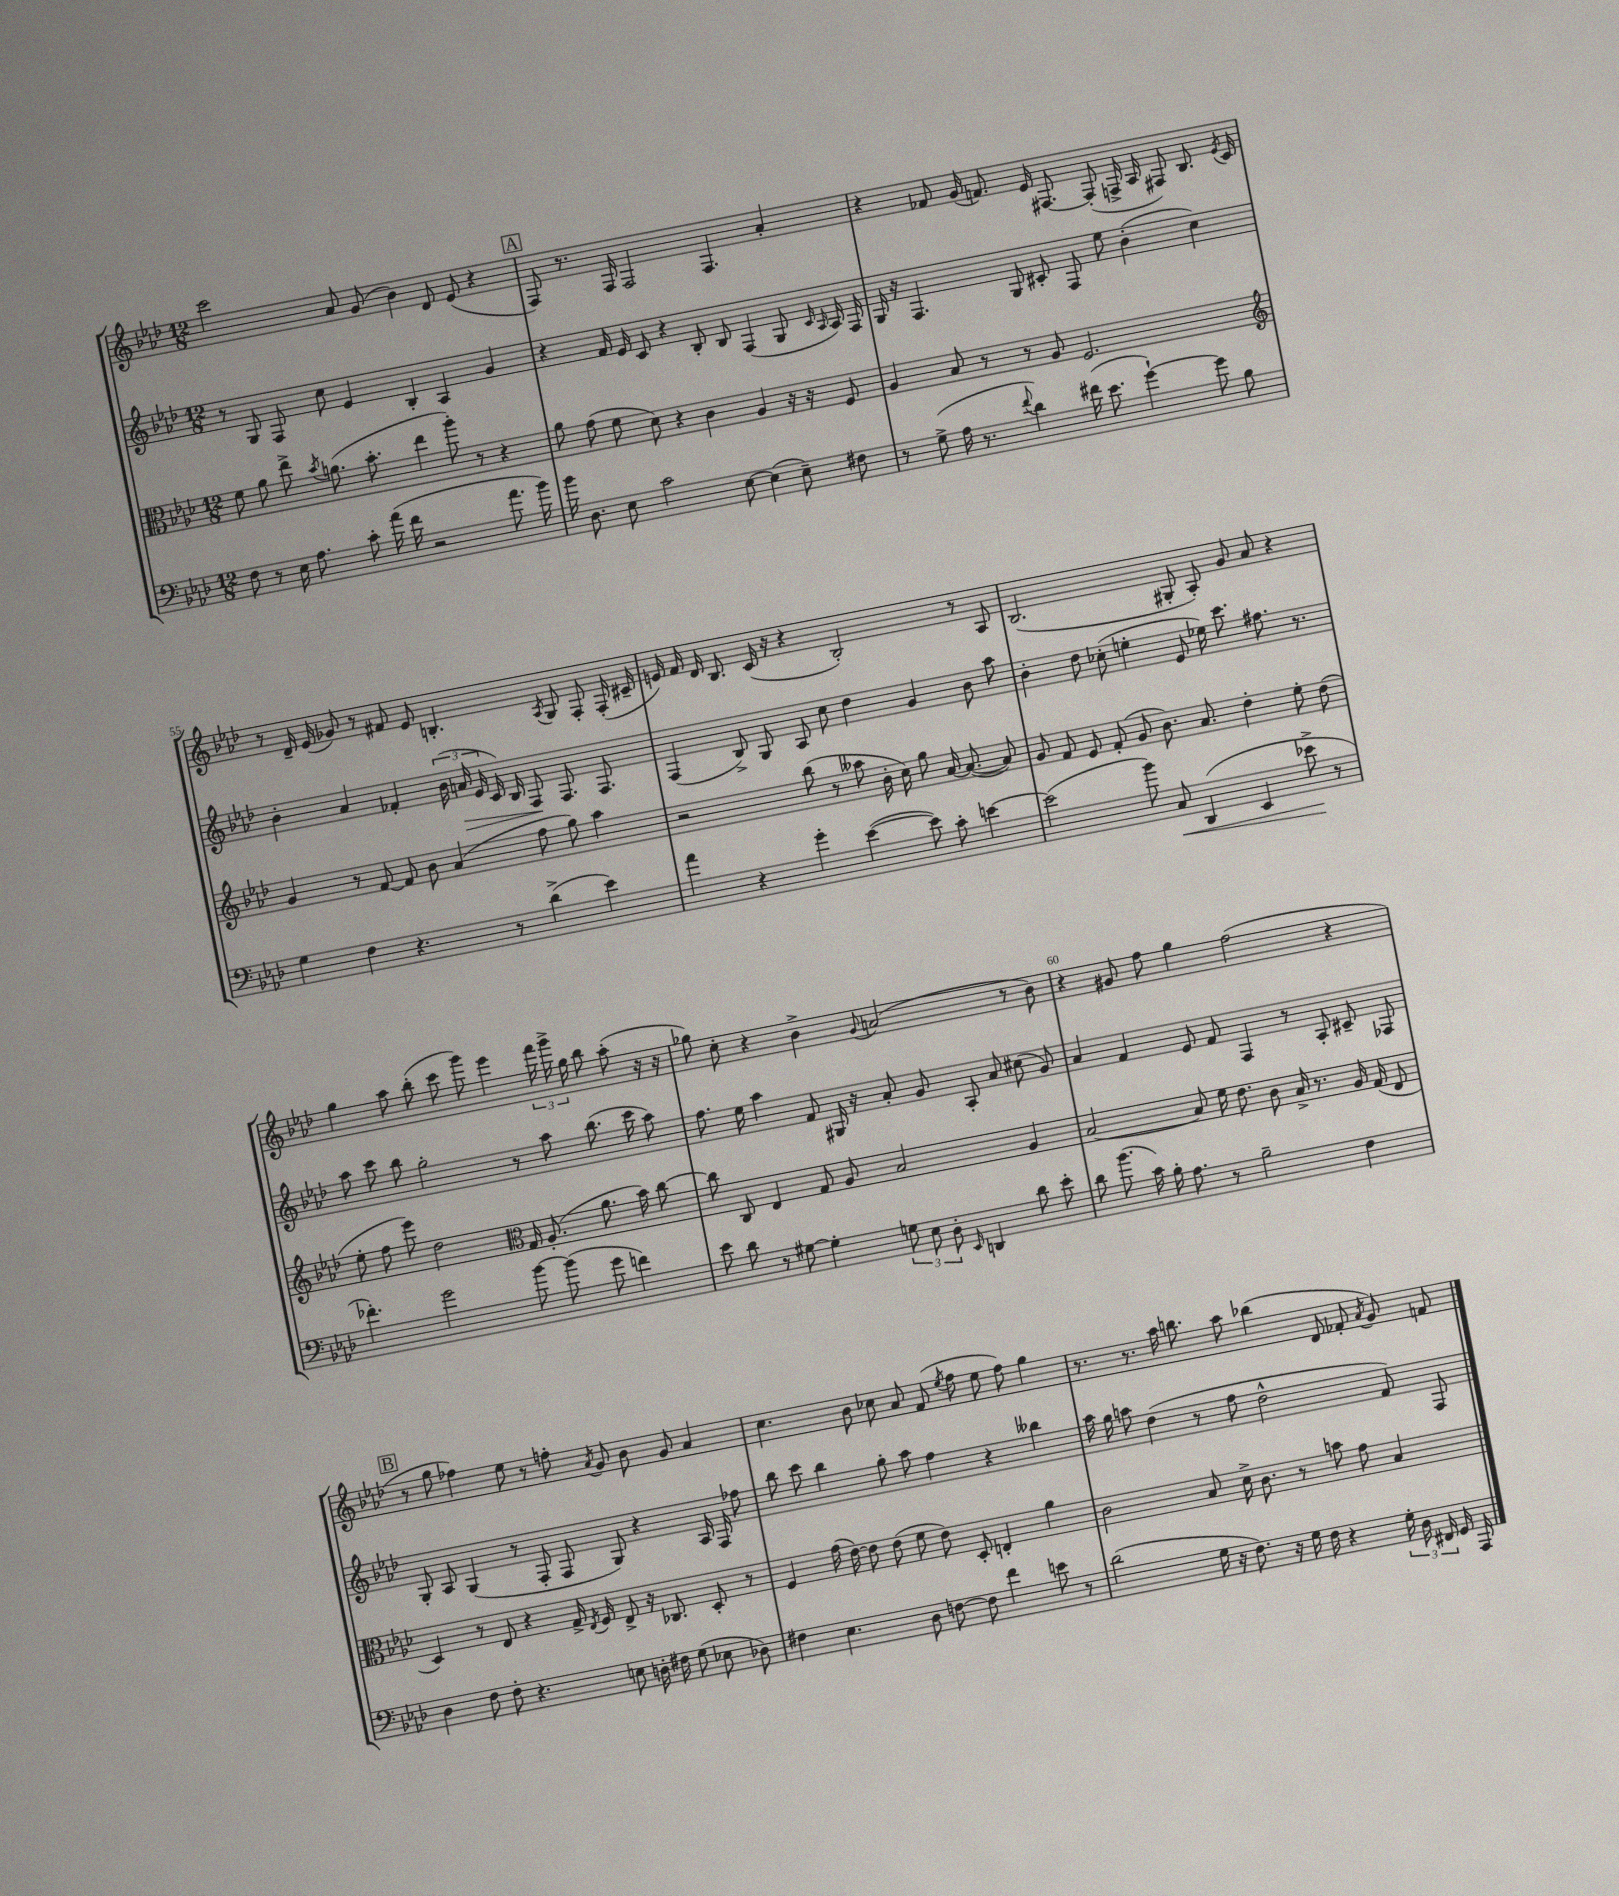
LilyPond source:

<<
\new StaffGroup <<
\new Staff = "s0" {
    \clef treble \key aes \major \numericTimeSignature \time 12/8
    \autoBeamOff c'''2 aes'8 g'8( bes'4) des'8 ees'8( r4 |
    \mark \markup { \box "A" } f8) r8. f16 f2 f4. aes'4-. |
    r4 fes'8 g'16( f'8.) ees'16 fis8.~ fis8-.( f16-> aes16 fis8) bes8. \acciaccatura { ees'8 } c'16 |
    r8 des'16-- ees'16( ges'8) r8 fis'8 ees'8 b4.-. \acciaccatura { aes8 } g8 f8-. f16-.( cis'16-- |
    e'16) f'16 des'16 bes8. c'16( r16 r4 bes2-.) r8 aes8 |
    bes2.( gis8-. aes8-.) g'8 aes'8 r4 |
    g''4 aes''8 bes''8-.( c'''8 g'''8) ees'''4 \tuplet 3/2 { f'''16 g'''16-> g''16 } bes''8 aes''8-.( r16 r16 |
    ges''8) c''8-. r4 bes'4-> \appoggiatura { g'8 } a'2( r8 bes'8) |
    r4 gis'8 f''8 g''4 f''2( r4 |
    \mark \markup { \box "B" } r8 g''8 fes''4) ees''8 r8 f''8-. \acciaccatura { aes'8 } g'8 bes'8 g'8 aes'4 |
    c''4. bes'8 ces''8 aes'8 f'8( \acciaccatura { ees''8 } f''8 ees''8 f''8) g''4 |
    r8. r8. aes''16 b''8. aes''8 bes''4( des'8 fes'8-. \acciaccatura { aes'8 } g'8) f'8 \bar "|." |
}
\new Staff = "s1" {
    \clef treble \key aes \major \numericTimeSignature \time 12/8
    \autoBeamOff r8 g8 f8 c''8 ees'4 bes4-. aes4 g'4 |
    \mark \markup { \box "A" } r4 f'16 ees'16 c'8 r4 bes8-. bes8 f4( g8 \grace { c'16 aes16 } aes16) f16 |
    g16 r16 f4. g8 cis'8-. f8 ees''8 bes'4-.( c''4) |
    bes'4-. aes'4 fes'4-. \tuplet 3/2 { bes'16( a'16\> ees'16 } c'16) bes16 f8\! f8. f8. |
    f4( bes8->) g8 aes8 c''8 des''4 g'4 bes'8 aes''8 |
    bes'4-. des''8 ces''8-.( e''4-. ees'8 ees''16) c'''8. fis''8. r8. |
    aes''8 c'''8 bes''8 g''2-. r8 aes''8 bes''8.( c'''16 aes''8) |
    f''8. ees''16 aes''4 f'8 gis16 r16 aes'8-. g'8 aes8-. aes'8 cis''8( g'8) |
    aes'4 f'4 ees'8 f'8 f4 r8 aes8-. cis'8-- fes8 |
    \mark \markup { \box "B" } g8-. aes8 g4( r8 f8-. f8 g8) r4 aes16 f16 fes''8 |
    bes''8 c'''8 bes''4 g''8-. aes''8 f''4 r4 beses''4 |
    aes''16 g''16 a''8 des''4( r8 f''8 des''2-^ f'8) f8 \bar "|." |
}
\new Staff = "s2" {
    \clef alto \key aes \major \numericTimeSignature \time 12/8
    \autoBeamOff f'8 aes'8 ees''8-> \acciaccatura { bes'8 } a'8.( bes'8.-. ees''4 aes''8-.) r8 r4 |
    \mark \markup { \box "A" } aes'8 g'8( f'8 des'8) r4 c'4 aes4 r16 r16 f8 |
    aes4 bes8 r8 r8 aes8 f2. |
    \clef treble g'4 r8 f'8~ f'8 bes'8 aes'4( f''8 g''8) aes''4 |
    r2 bes''8( r8 aeses''8 bes'16-. c''16) g''8 aes'16~ aes'8.~( aes'8) |
    g'8 f'8 ees'8 f'8-.( g'8 bes'8.) aes'8. des''4-. ees''8-. des''8( |
    ees''8-. f''8 ees'''8) des''2 \clef alto g16 aes8.-.( aes'8. bes'16) c''8~ |
    c''8 c8 ees4 g8 aes8 bes2 aes4 |
    bes2~ bes8 f'16 ees'8. c'8 bes16-> r8. aes16 g16( ees8 |
    \mark \markup { \box "B" } des4) r8 ees8 r4 g16-> \acciaccatura { ees8 } f16 ees8-> r16 ces8. des8-. r8 |
    f4 g'16( ees'16~) ees'8 ees'8( f'8 ees'8) des8-. e4-. aes'4 |
    c'2 bes8 des'16-> c'8. r8 b'8 g'8 bes4 \bar "|." |
}
\new Staff = "s3" {
    \clef bass \key aes \major \numericTimeSignature \time 12/8
    \autoBeamOff f8 r8 ees16 aes8. c'8-. aes'16( f'16 r2 aes'8. bes'16) |
    \mark \markup { \box "A" } bes'16 des8. ees8 c'2 ees8~ ees4( ees8--) fis8 |
    r8 g8->( aes16 r8. \appoggiatura { f'8 } des'4) fis'16( ees'8. g'4~-!) g'8 bes8 |
    g4 f4 r4. r8 des'4->( ees'4) |
    aes'4 r4 g'4-. ees'4~( ees'8) c'8-. e'4~ |
    e'2( bes'8) c8\< des,4( ees,4 ees'8->\! r8 |
    fes'4.-.) g'2 bes'8~ bes'8( g'8 f'4) |
    ees'8 des'8 r8 gis8~ gis4-. \tuplet 3/2 { g8 ees8 des8-. } \grace { ees,16 } d,4 des'8 ees'8-. |
    des'8 bes'8.( c'16) bes16-. aes8. r8 bes2-- f4 |
    \mark \markup { \box "B" } des4 f8 f8-. r4. e8 d16-. fis16 g8( ees8 des8) |
    fis4 ees4. des8 f8~ f8 f'4 e'8 r8 |
    des'2( g16 r16 f8.) r16 g16 f16 r4 \tuplet 3/2 { g16-. des16 fis,16 } g,16 aes,,16 \bar "|." |
}
>>
>>
\layout { \context { \Score currentBarNumber = #52 \override BarNumber.break-visibility = ##(#f #t #t) barNumberVisibility = #(every-nth-bar-number-visible 5) } }
